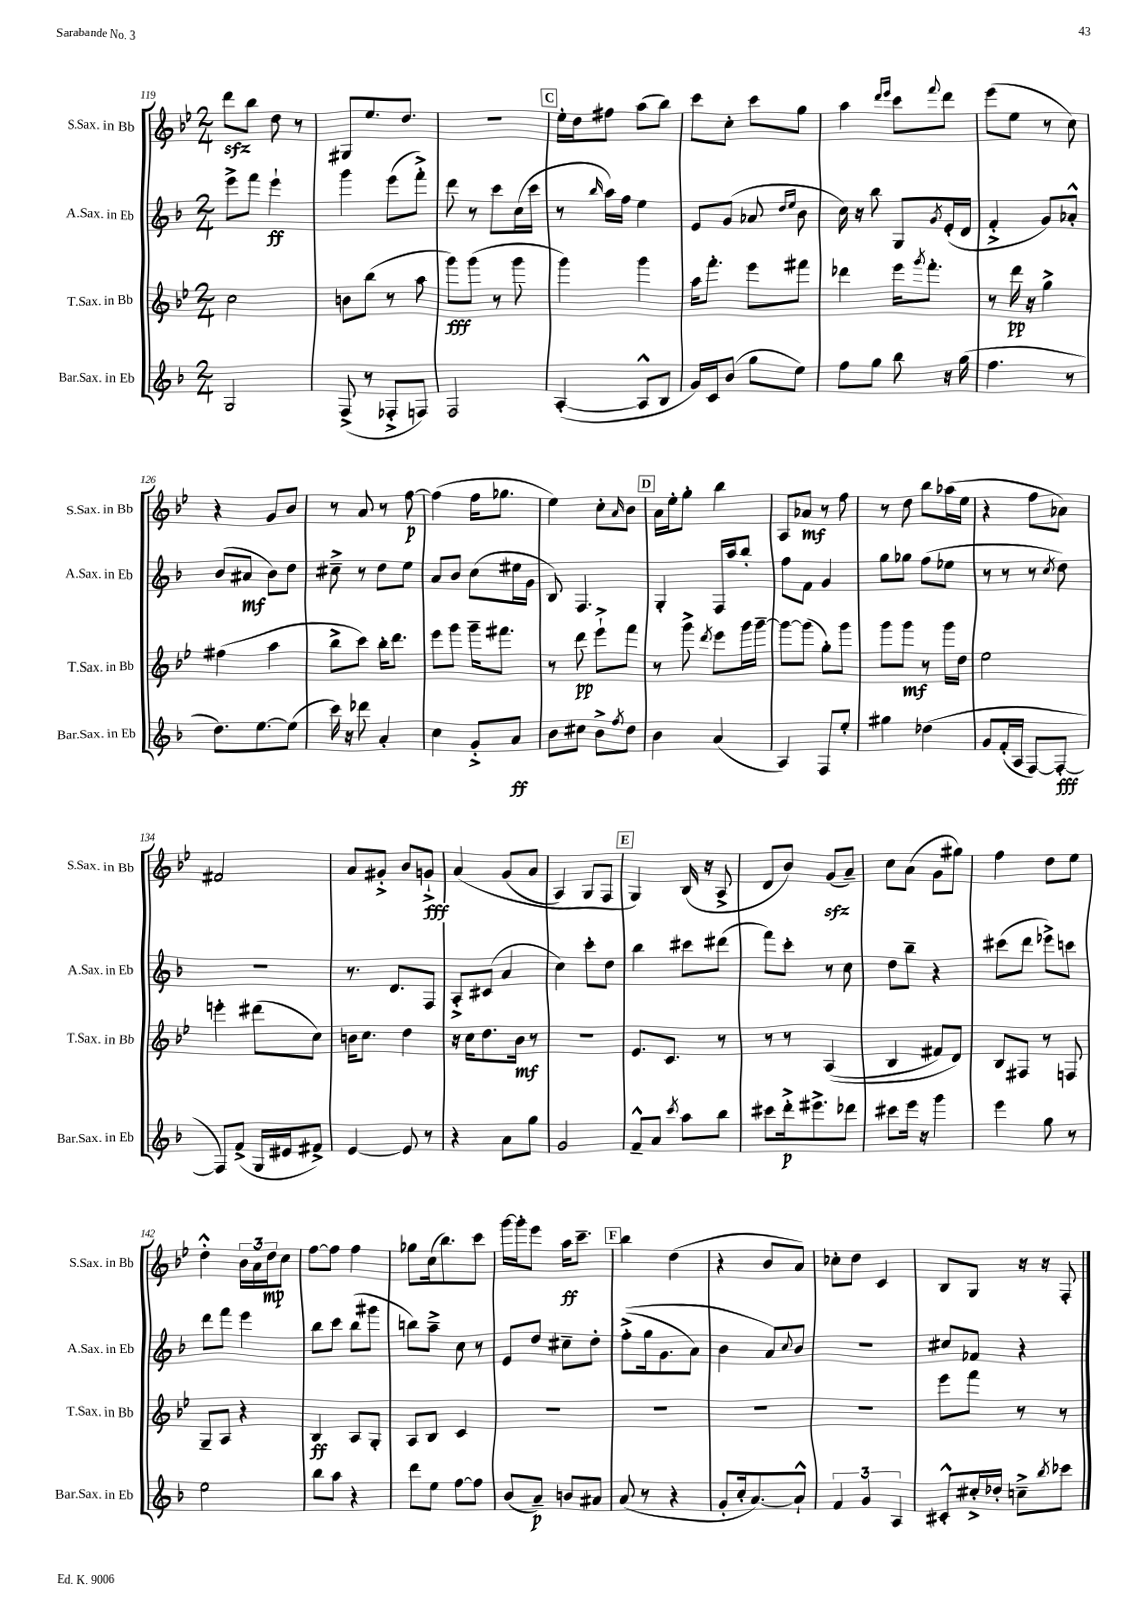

**kern	**kern	**kern	**kern
*staff4	*staff3	*staff2	*staff1
*clefG2	*clefG2	*clefG2	*clefG2
*k[b-]	*k[b-e-]	*k[b-]	*k[b-e-]
*M2/4	*M2/4	*M2/4	*M2/4
2G	2cc	8eee^	8ddd
.	.	8fff	8bb-
.	.	4eee`	8dd
.	.	.	8r
=	=	=	=
(8F^	8b	4ggg	8G#
8r	(8bb-	.	8.ee-
8F-'^	8r	(8eee	.
.	.	.	8.dd
8F)	8aa	8fff'^)	.
=	=	=	=
2F	8ggg)	8ddd	2r
.	(8ggg	8r	.
.	8r	8ccc	.
.	8ggg	(16cc	.
.	.	16ccc	.
=	=	=	=
([4A'	4ggg)	8r	16ee-'
.	.	.	16dd
.	.	16qqbb-	.
.	.	16aa)	8ff#
.	.	16ff	.
8A^^]	4ggg	4ee	(8aa
8B-	.	.	8bb-)
=	=	=	=
16g)	16aa	8e	8ccc
16c	8.fff'	.	.
(8b-	.	(8g	8cc'
8gg	8eee-	8a-	8ccc
.	.	16qqdd	.
.	.	16qqee	.
8ee)	8fff#	8b-	8gg
=	=	=	=
8ff	4ddd-	16cc)	4aa
.	.	16r	.
8gg	.	8bb-	.
.	.	.	16qqddd
.	.	.	16qqeee-
8bb-	16eee-	8G	8ccc
.	8qggg	.	.
.	8.fff'	.	.
.	.	8qg	8qqfff
16r	.	(16e'	8ddd
(16gg	.	16d	.
=	=	=	=
4.ff	8r	4f'^	(8eee-
.	16ddd	.	8ee-
.	16r	.	.
.	4gg^	8g)	8r
8r	.	8a-'^^	8cc)
=	=	=	=
8.dd)	(4ff#	(8b-	4r
.	.	8a#	.
[8.ee	.	.	.
.	4aa	8b-)	8g
(8ee]	.	8dd	8b-
=	=	=	=
16ccc)	8bb-^	8cc#~^	8r
16r	.	.	.
8ddd-	8ccc)	8r	8a
4a'	16bb-'	8dd	8r
.	8.ddd	.	.
.	.	8ee	[8ff
=	=	=	=
4cc	8eee-	8a	(4ff]
.	8ggg	8b-	.
8g'^	16ggg~	(8cc	16ff
.	8.fff#	.	8.gg-
8a	.	16ee#	.
.	.	16g	.
=	=	=	=
8b-	8r	8B-)	4ee-)
8cc#	8ddd	4.F	.
8b-^	8eee-`^	.	8cc'
8qff	.	.	16qqa
8dd	8fff	.	8b-
=	=	=	=
4b-	8r	4G'	16a
.	.	.	16ee-'
.	8ggg^	.	8gg'
.	8qddd	.	.
(4a	8eee-	16F	4bb-
.	.	16aa	.
.	16ggg	8bb-'	.
.	[16ggg~	.	.
=	=	=	=
4A)	8ggg_	8ff	8A
.	(8ggg]	8f	8a-
8F	8gg')	4g	8r
8ee'	8ggg	.	8ff
=	=	=	=
4gg#	8ggg	8gg	8r
.	8ggg	8gg-	8dd
&(4dd-	8r	(8ff	8bb-
.	16ggg	8ee-	(16aa-
.	16dd	.	16ee-
=	=	=	=
8g	2ee-	8r	4r
(16f'	.	8r	.
16A	.	.	.
[8F)	.	8r	8ff
.	.	8qcc	.
8F'_	.	8dd)	8a-)
=	=	=	=
8F]&)	4eee'	2r	2f#
(8f^	.	.	.
16G	(8ddd#	.	.
16e#	.	.	.
8f#^)	8cc)	.	.
=	=	=	=
[4e	16b	8.r	8a
.	8.cc	.	.
.	.	.	8g#'^
.	.	8.d	.
8e]	4dd	.	8b-
8r	.	8F	8g`^
=	=	=	=
4r	16r	8A'^	&(4a
.	16cc	.	.
.	8.dd	(8c#	.
8a	.	4a	(8g
.	16b-	.	.
8gg	8r	.	8a
=	=	=	=
2g	2r	4cc)	4A)
.	.	8ccc'	8G
.	.	8dd	8F
=	=	=	=
8f~^^	8.e-	4bb-	4G&)
8a	.	.	.
.	8.c	.	.
8qccc	.	.	.
8aa	.	8ccc#	(16B-
.	.	.	16r
8bb-	8r	(8ddd#	8A^
=	=	=	=
8ccc#	8r	8fff)	8d
16ddd'^	8r	8ccc'	8b-)
8.eee#^	.	.	.
.	&((4A	8r	(8g
8ddd-	.	8cc	8a~)
=	=	=	=
8ccc#	4B-	8dd	8cc
16eee	.	8bb-~	(8a
16r	.	.	.
4ggg	8f#)	4r	8g
.	8d&)	.	8gg#)
=	=	=	=
4eee	8B-	(8ccc#	4ff
.	8F#	8ddd	.
8gg	8r	8eee-^)	8dd
8r	8F	8ccc	8ee-
=	=	=	=
2ee	8G~	8ddd	4dd'^^
.	8A	8fff	.
.	4r	4eee	24b-
.	.	.	24a
.	.	.	24dd
.	.	.	8cc
=	=	=	=
8bb-	4B-	8bb-	[8ff
8aa	.	8ccc	8ff]
4r	8A	(8bb-	4ff
.	8G'	8ggg#	.
=	=	=	=
8ddd	8A	8bb)	8gg-
8ee	8B-	8aa~^	(16cc
.	.	.	8.bb-)
[8ff	4c	8cc	.
8ff]	.	8r	8ccc
=	=	=	=
(8b-	2r	8e	[16ggg
.	.	.	16ggg']
8a~)	.	8dd	8eee-
8b	.	8cc#~	16aa
.	.	.	8.ccc~
8a#	.	8dd'	.
=	=	=	=
(8a	2r	&((8ff'^	4bb-
8r	.	16gg	.
.	.	8.g	.
4r	.	.	(4dd
.	.	8a)	.
=	=	=	=
8g'	2r	4b-	4r
16cc'	.	.	.
[8.a)	.	.	.
.	.	8a&)	8b-
.	.	8qqcc	.
8a`^^]	.	8b-	8a)
=	=	=	=
6f	2r	2r	8cc-'
.	.	.	8dd
6g	.	.	.
.	.	.	4c
6A	.	.	.
=	=	=	=
8c#'^^	8eee-	8cc#	8B-
16cc#'^	8fff	8f-	8G
16dd-'	.	.	.
8cc~^	8r	4r	16r
.	.	.	16r
8qbb-	.	.	.
8ccc-	8r	.	8F'
==	==	==	==
*-	*-	*-	*-
